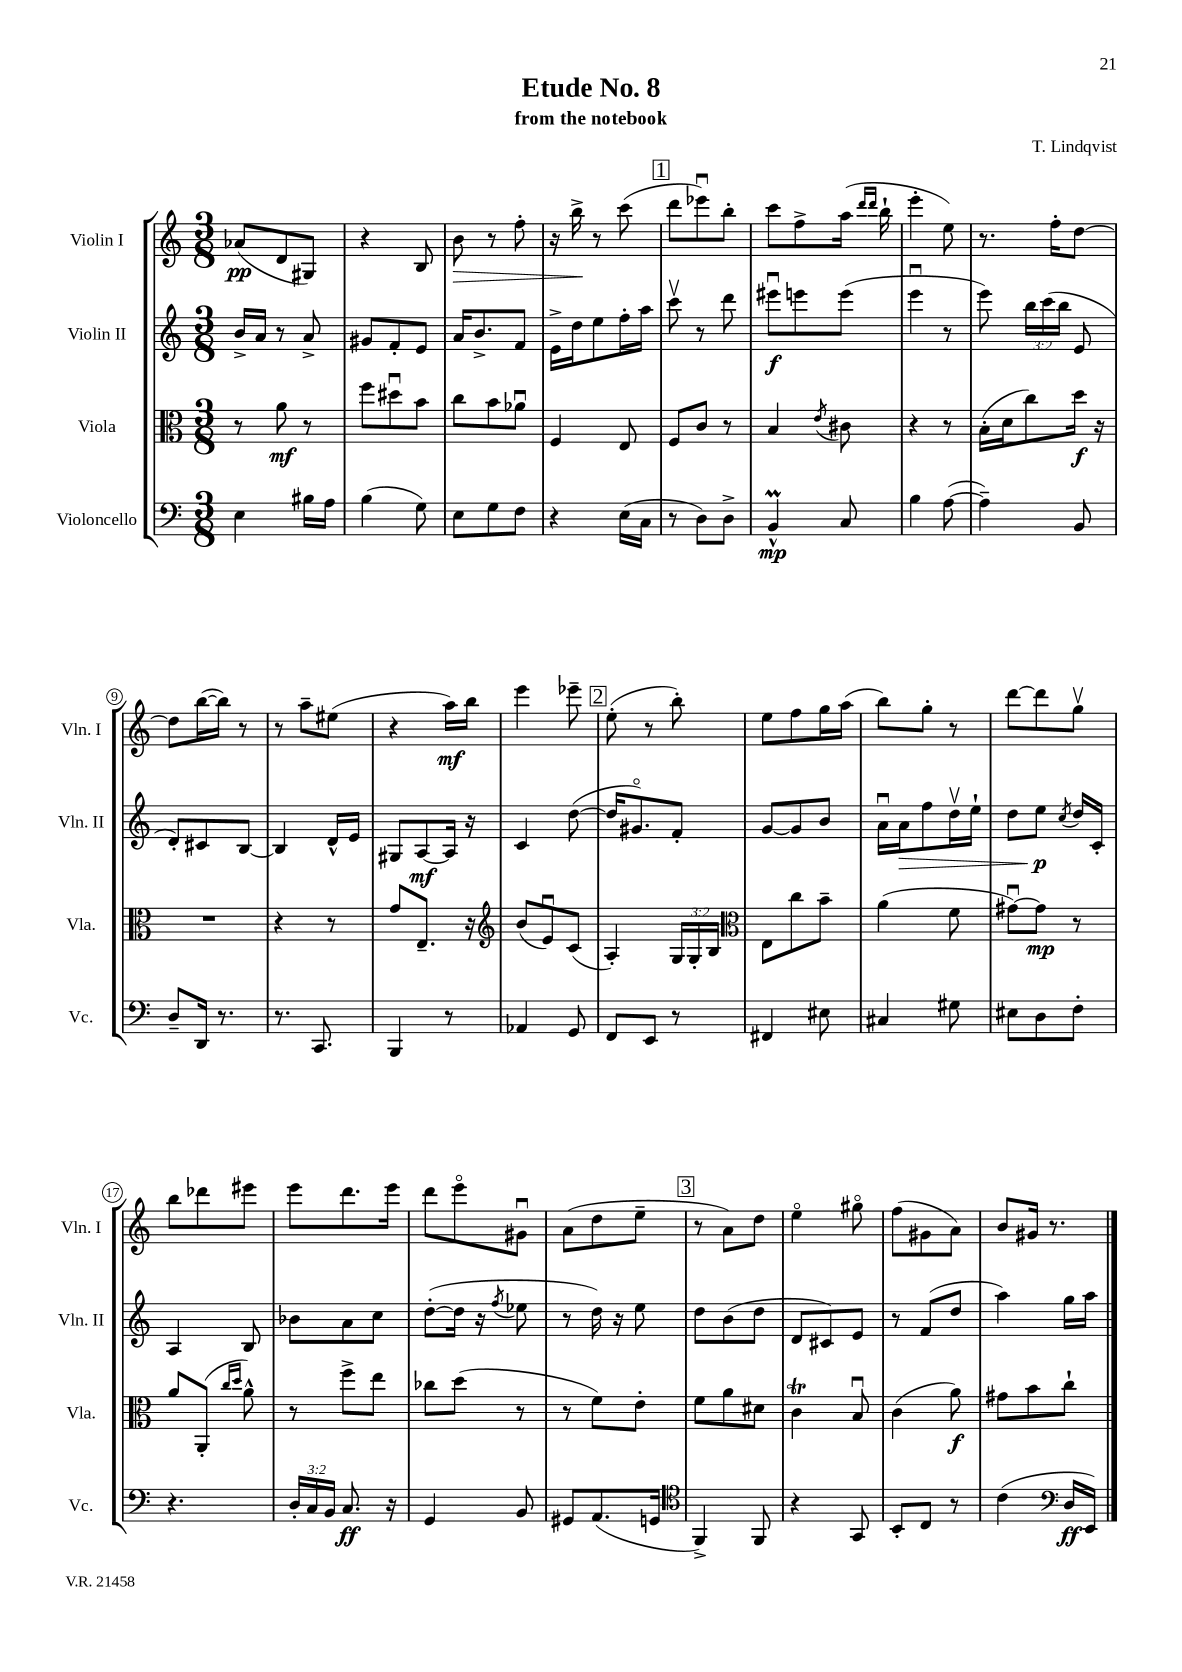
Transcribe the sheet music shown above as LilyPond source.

\header { title = "Etude No. 8" composer = "T. Lindqvist" subtitle = "from the notebook" }
<<
\new StaffGroup <<
\new Staff = "s0" \with { instrumentName = "Violin I" shortInstrumentName = "Vln. I" } {
    \clef treble \key c \major \numericTimeSignature \time 3/8
    \autoBeamOff aes'8[\pp( d'8 gis8]) |
    r4 b8 |
    b'8\> r8 f''8-. |
    r16 b''16->\! r8 c'''8( |
    \mark \markup { \box "1" } d'''8[ ees'''8\downbow) b''8]-. |
    c'''8[ f''8-> a''16]( \grace { d'''16[ d'''16] } b''16-! |
    e'''4-. e''8) |
    r8. f''16[-. d''8]~ |
    d''8[ b''16~( b''16]) r8 |
    r8 a''8[-- eis''8]( |
    r4 a''16[\mf) b''16] |
    e'''4 ees'''8-- |
    \mark \markup { \box "2" } e''8-.( r8 b''8-.) |
    e''8[ f''8 g''16 a''16]( |
    b''8[) g''8]-. r8 |
    d'''8[~ d'''8 g''8]\upbow |
    b''8[ des'''8 eis'''8] |
    e'''8[ d'''8. e'''16] |
    d'''8[ e'''8\flageolet gis'8]\downbow |
    a'8[( d''8 e''8]-- |
    \mark \markup { \box "3" } r8 a'8[) d''8] |
    e''4\flageolet gis''8\flageolet |
    f''8[( gis'8 a'8]) |
    b'8[ gis'16] r8. \bar "|." |
}
\new Staff = "s1" \with { instrumentName = "Violin II" shortInstrumentName = "Vln. II" } {
    \clef treble \key c \major \numericTimeSignature \time 3/8 \override Staff.TupletNumber.text = #tuplet-number::calc-fraction-text
    \autoBeamOff b'16[-> a'16] r8 a'8-> |
    gis'8[ f'8-. e'8] |
    a'16[ b'8.-> f'8] |
    e'16[-> d''16 e''8 f''16-. a''16] |
    \mark \markup { \box "1" } c'''8\upbow r8 d'''8 |
    eis'''8[\downbow\f e'''8 e'''8]( |
    e'''4\downbow r8 |
    e'''8) \tuplet 3/2 { b''16[ c'''16( b''16] } e'8 |
    d'8[-.) cis'8 b8]~ |
    b4 d'16[-^ e'16] |
    gis8[ a8~\mf a16] r16 |
    c'4 d''8~( |
    \mark \markup { \box "2" } d''16[ gis'8.\flageolet) f'8]-. |
    g'8[~ g'8 b'8] |
    a'16[\downbow a'16\> f''8 d''16\upbow e''16]-! |
    d''8[ e''8]\p\! \acciaccatura { c''8 } d''16[ c'16]-. |
    a4 b8 |
    bes'8[ a'8 c''8] |
    d''8[~-.( d''16] r16 \acciaccatura { f''8 } ees''8 |
    r8 d''16) r16 e''8 |
    \mark \markup { \box "3" } d''8[ b'8( d''8] |
    d'8[ cis'8) e'8] |
    r8 f'8[( d''8] |
    a''4) g''16[ a''16] \bar "|." |
}
\new Staff = "s2" \with { instrumentName = "Viola" shortInstrumentName = "Vla." } {
    \clef alto \key c \major \numericTimeSignature \time 3/8 \override Staff.TupletNumber.text = #tuplet-number::calc-fraction-text
    \autoBeamOff r8 a'8\mf r8 |
    f''8[ dis''8\downbow b'8] |
    c''8[ b'8 aes'8]\downbow |
    f4 e8 |
    \mark \markup { \box "1" } f8[ c'8] r8 |
    b4 \acciaccatura { e'8 } cis'8 |
    r4 r8 |
    b16[-.( d'16 c''8) d''16]\f r16 |
    R4. |
    r4 r8 |
    g'8[ e8.]-- r16 |
    \clef treble b'8[( e'8\downbow) c'8]( |
    \mark \markup { \box "2" } a4-.) \tuplet 3/2 { g16[ g16-. b16] } |
    \clef alto e8[ c''8 b'8]-- |
    a'4( f'8 |
    gis'8[~\downbow) gis'8]\mp r8 |
    a'8[ a,8]-.( \grace { c''16[ d''16] } a'8-^) |
    r8 f''8[-> e''8] |
    ces''8[ d''8]( r8 |
    r8 f'8[) e'8]-. |
    \mark \markup { \box "3" } f'8[ a'8 dis'8] |
    c'4\trill b8\downbow |
    c'4( a'8\f) |
    gis'8[ b'8 c''8]-! \bar "|." |
}
\new Staff = "s3" \with { instrumentName = "Violoncello" shortInstrumentName = "Vc." } {
    \clef bass \key c \major \numericTimeSignature \time 3/8 \override Staff.TupletNumber.text = #tuplet-number::calc-fraction-text
    \autoBeamOff e4 bis16[ a16] |
    b4( g8) |
    e8[ g8 f8] |
    r4 e16[( c16] |
    \mark \markup { \box "1" } r8 d8[) d8]-> |
    b,4-^\prall\mp c8 |
    b4 a8~( |
    a4--) b,8 |
    d8[-- d,16] r8. |
    r8. c,8. |
    b,,4 r8 |
    aes,4 g,8 |
    \mark \markup { \box "2" } f,8[ e,8] r8 |
    fis,4 eis8 |
    cis4 gis8 |
    eis8[ d8 f8]-. |
    r4. |
    \tuplet 3/2 { d16[-. c16 b,16] } c8.\ff r16 |
    g,4 b,8 |
    gis,8[ a,8.( g,16] |
    \mark \markup { \box "3" } \clef tenor f,4->) f,8 |
    r4 g,8 |
    b,8[-. c8] r8 |
    c'4( \clef bass d16[\ff e,16]) \bar "|." |
}
>>
>>
\layout { \context { \Score \override BarNumber.stencil = #(make-stencil-circler 0.1 0.3 ly:text-interface::print) } }
